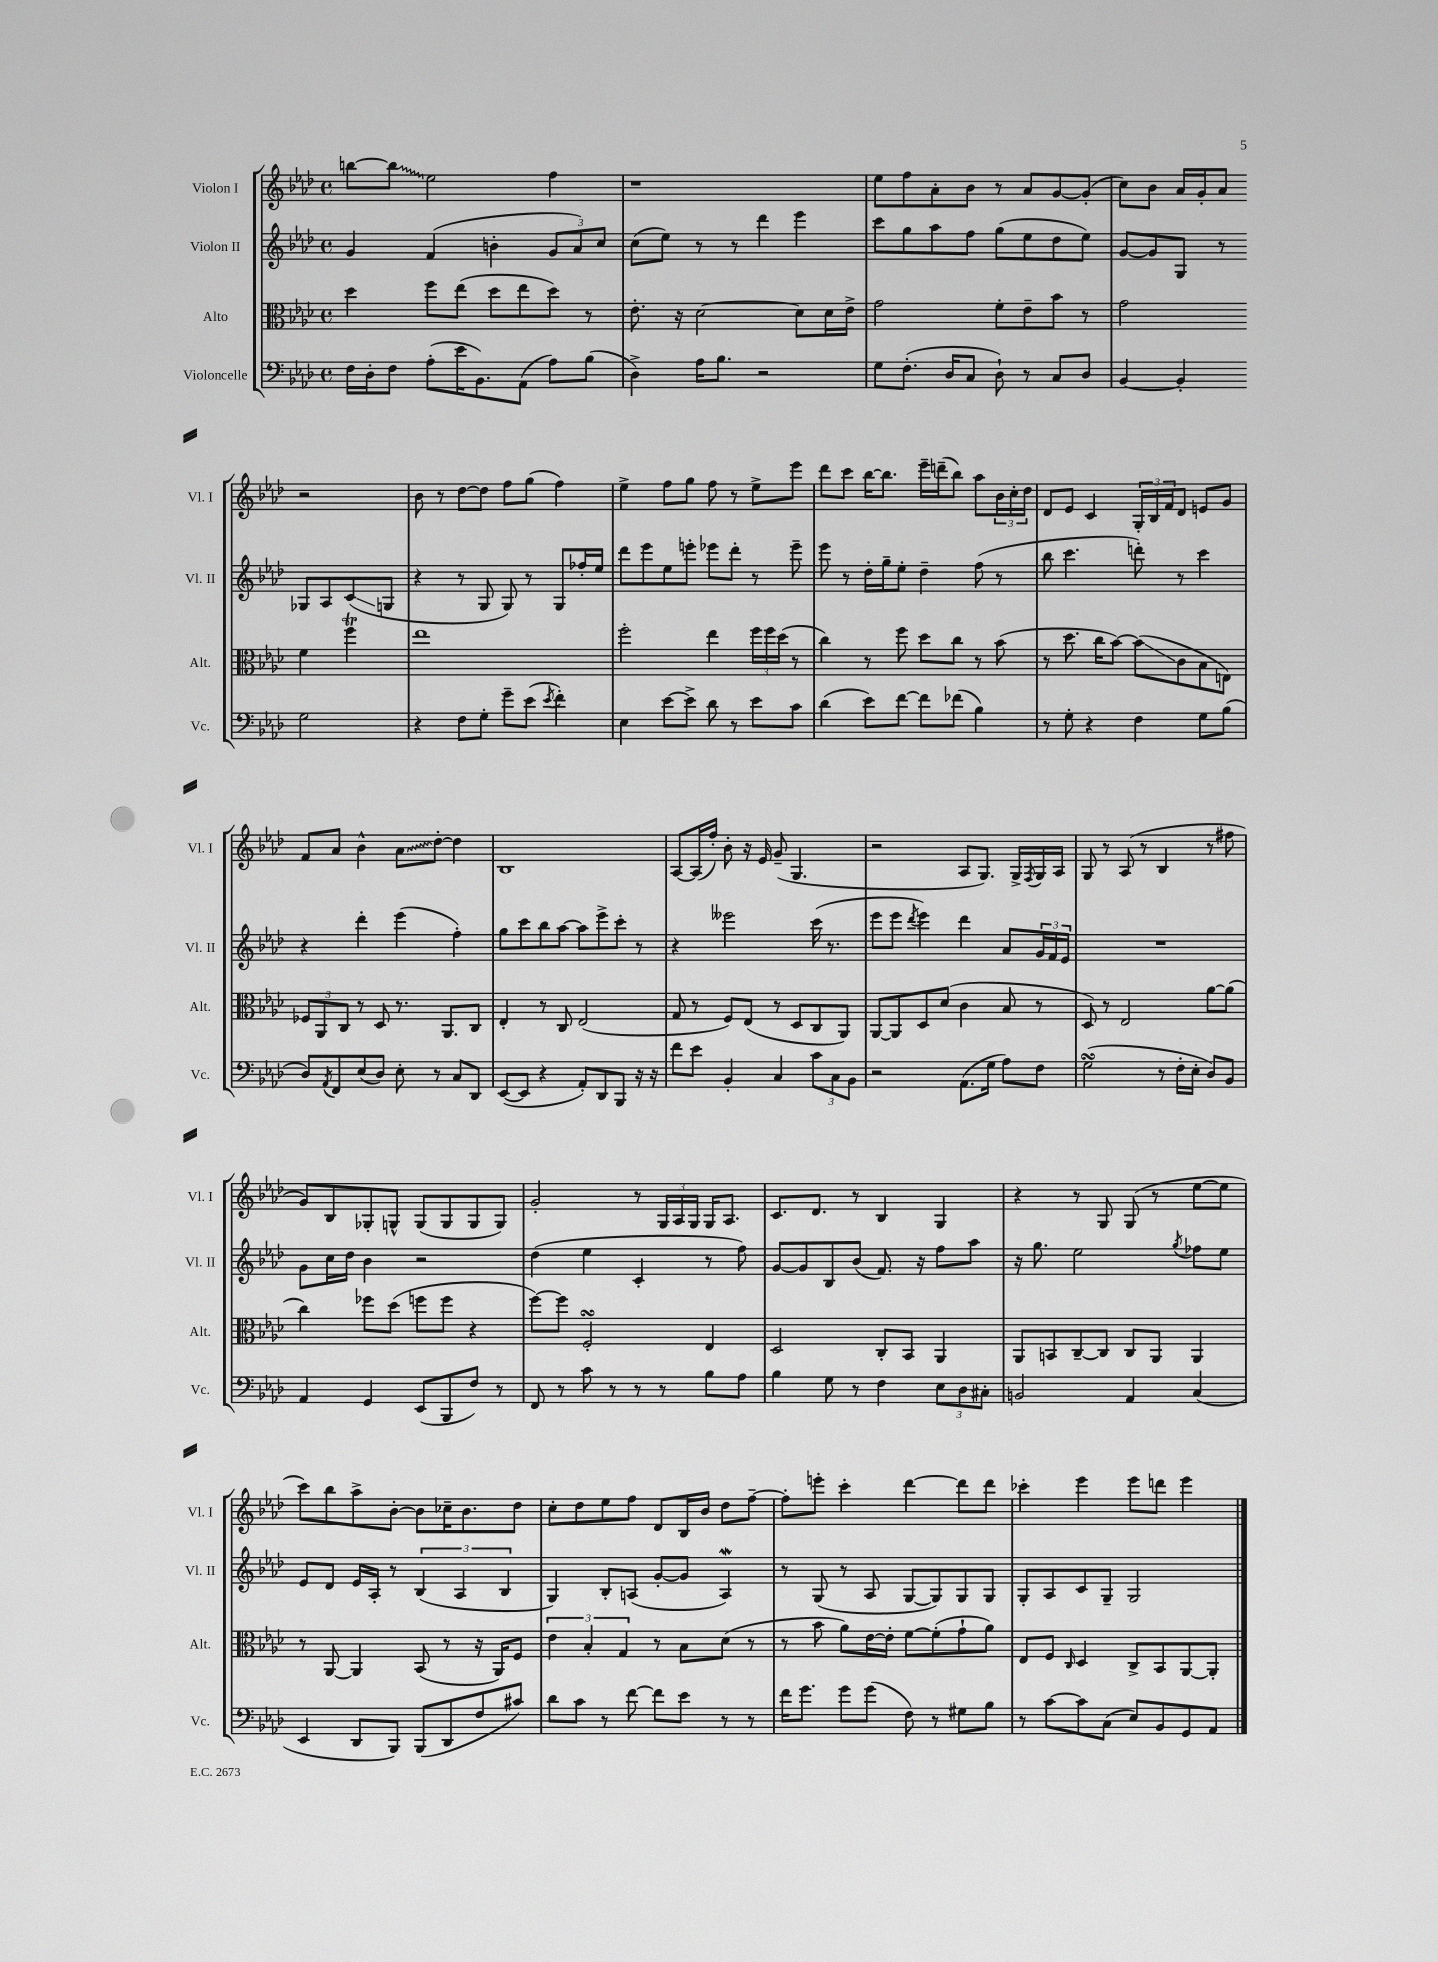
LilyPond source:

<<
\new StaffGroup <<
\new Staff = "s0" \with { instrumentName = "Violon I" shortInstrumentName = "Vl. I" } {
    \clef treble \key aes \major \defaultTimeSignature \time 4/4
    b''8~ \once \override Glissando.style = #'zigzag b''8\glissando ees''2 f''4 |
    r1 |
    ees''8 f''8 aes'8-. bes'8 r8 aes'8 g'8~ g'8-.( |
    c''8) bes'8 aes'16 g'16-. aes'8 r2 |
    bes'8 r8 des''8~ des''8 f''8 g''8( f''4) |
    ees''4-> f''8 g''8 f''8 r8 ees''8-> ees'''8 |
    des'''8 c'''8 bes''16~ bes''8. ees'''16-- d'''16--( bes''8) aes''8 \tuplet 3/2 { bes'16 c''16-. des''16 } |
    des'8 ees'8 c'4 \tuplet 3/2 { g16-. bes16 f'16 } des'8 e'8 g'8 |
    f'8 aes'8 bes'4-^ \once \override Glissando.style = #'zigzag aes'8\glissando des''8~-. des''4 |
    bes1 |
    aes8~ aes16( f''16-.) bes'8-. r16 ees'16 g'8--( g4. |
    r2 aes8 g8.) g16-> \acciaccatura { f8 } g16 aes16 |
    g8 r8 aes8( r8 bes4 r8 fis''8 |
    g'8) bes8 ges8-. g8-^ g8( g8 g8 g8) |
    g'2-. r8 \tuplet 3/2 { g16 aes16 g16 } g16 aes8. |
    c'8. des'8. r8 bes4 g4 |
    r4 r8 g8 g8( r8 ees''8~ ees''8 |
    c'''8) bes''8 aes''8-> bes'8~-. bes'8 ces''16-- bes'8. des''8 |
    c''8-. des''8 ees''8 f''8 des'8 bes16 bes'16 des''8 f''8~-- |
    f''8-. e'''8-. c'''4-. des'''4~ des'''8 des'''8 |
    ces'''4-. ees'''4 ees'''8 d'''8 ees'''4 \bar "|." |
}
\new Staff = "s1" \with { instrumentName = "Violon II" shortInstrumentName = "Vl. II" } {
    \clef treble \key aes \major \defaultTimeSignature \time 4/4
    g'4 f'4( b'4-. \tuplet 3/2 { g'8 aes'8) c''8 } |
    c''8( ees''8) r8 r8 des'''4 ees'''4 |
    c'''8 g''8 aes''8 f''8 g''8( ees''8 des''8 ees''8) |
    g'8~ g'8 g8 r8 ges8 aes8 c'8\glissando( g8 |
    r4 r8 g8 g8) r8 g8 fes''16-. ees''16 |
    des'''8 ees'''8 ees''8 e'''8-. ees'''8 des'''8-. r8 ees'''8-- |
    ees'''8 r8 des''16-. g''16-- ees''8-. des''4-- f''8( r8 |
    bes''8 c'''4. d'''8-.) r8 c'''4 |
    r4 des'''4-. ees'''4( f''4-.) |
    g''8 c'''8 bes''8 aes''8~ aes''8 ees'''8-> c'''8-. r8 |
    r4 eeses'''2 c'''16( r8. |
    ees'''8 ees'''8 \acciaccatura { des'''8 } ees'''4) des'''4 aes'8 \tuplet 3/2 { g'16 f'16 ees'16 } |
    R1 |
    g'8 c''16 des''16 bes'4 r2 |
    des''4( ees''4 c'4-. r8 f''8) |
    g'8~ g'8 bes8 bes'8( f'8.) r16 f''8 aes''8 |
    r16 g''8. ees''2 \acciaccatura { g''8 } fes''8 ees''8 |
    ees'8 des'8 ees'16 aes16-. r8 \tuplet 3/2 { bes4( aes4 bes4 } |
    g4) bes8-. a8( g'8~-. g'8 a4\mordent) |
    r8 g8( r8 aes8 g8~ g8) g8 g8 |
    g8-. aes8 c'8 g8-- g2 \bar "|." |
}
\new Staff = "s2" \with { instrumentName = "Alto" shortInstrumentName = "Alt." } {
    \clef alto \key aes \major \defaultTimeSignature \time 4/4
    des''4 f''8 ees''8( des''8 ees''8 des''8) r8 |
    ees'8.-. r16 des'2~ des'8 des'16 ees'16-> |
    g'2 f'8-. ees'8-- bes'8 r8 |
    g'2 f'4 f''4\trill |
    ees''1 |
    f''2-. ees''4 \tuplet 3/2 { f''16 f''16 des''16( } r8 |
    c''4) r8 f''8 des''8 c''8 r8 bes'8( |
    r8 des''8. c''16 bes'8~) bes'8\glissando( c'8 bes8 e8) |
    \tuplet 3/2 { fes8 aes,8 c8 } r8 des8 r8. aes,8. c8 |
    ees4-. r8 c8 ees2( |
    g8 r8 f8) ees8( r8 des8 c8 aes,8) |
    aes,8~ aes,8 des8 des'8( c'4 bes8 r8 |
    des8) r8 ees2 aes'8~ aes'8( |
    c''4) fes''8 des''8( f''8 f''8 r4 |
    f''8~) f''8 f2-.\turn ees4 |
    des2 c8-. bes,8 aes,4 |
    aes,8 b,8 c8~-- c8 c8 aes,8 aes,4 |
    r8 aes,8~ aes,4 bes,8( r8 r16 aes,16) f8 |
    \tuplet 3/2 { ees'4 bes4-. g4 } r8 bes8 des'8( r8 |
    r8 bes'8 aes'8) ees'16~ ees'16-. f'8~ f'8-.( g'8-! aes'8) |
    ees8 f8 \grace { c16 } des4 c8-> bes,8 aes,8~ aes,8-. \bar "|." |
}
\new Staff = "s3" \with { instrumentName = "Violoncelle" shortInstrumentName = "Vc." } {
    \clef bass \key aes \major \defaultTimeSignature \time 4/4
    f16 des16-. f8 aes8-.( ees'16 bes,8.) aes,8( aes8) bes8( |
    des4->) aes16 bes8. r2 |
    g8 f8.-.( des16 c8 des8-!) r8 c8 des8 |
    bes,4~ bes,4-. g2 |
    r4 f8 g8-. g'8-- ees'8( \acciaccatura { ees'8 } f'4-.) |
    ees4 ees'8~ ees'8-> des'8 r8 ees'8 c'8 |
    des'4( ees'8) f'8~ f'8 fes'8( bes4) |
    r8 g8-. r4 f4 g8 bes8( |
    des8) \acciaccatura { aes,8 } f,8 ees8( des8) ees8-. r8 c8 des,8 |
    ees,8~( ees,8 r4 aes,8-.) des,8 bes,,8 r16 r16 |
    f'8 ees'8 bes,4-. c4 \tuplet 3/2 { c'8 c8 bes,8 } |
    r2 aes,8.( g16 aes8) f8 |
    g2\turn( r8 f16-. ees16-. des8) bes,8 |
    aes,4 g,4 ees,8( bes,,8 f8) r8 |
    f,8 r8 c'8 r8 r8 r8 bes8 aes8 |
    bes4 g8 r8 f4 \tuplet 3/2 { ees8 des8 cis8-. } |
    b,2 aes,4 c4( |
    ees,4 des,8 bes,,8) bes,,8( des,8 f8 cis'8) |
    des'8 c'8 r8 f'8~ f'8 ees'8 r8 r8 |
    f'16 g'8. g'8 g'8( f8) r8 gis8 bes8 |
    r8 c'8~ c'8 c8( ees8) bes,8 g,8 aes,8 \bar "|." |
}
>>
>>
\layout { \context { \Score \remove "Bar_number_engraver" } }
